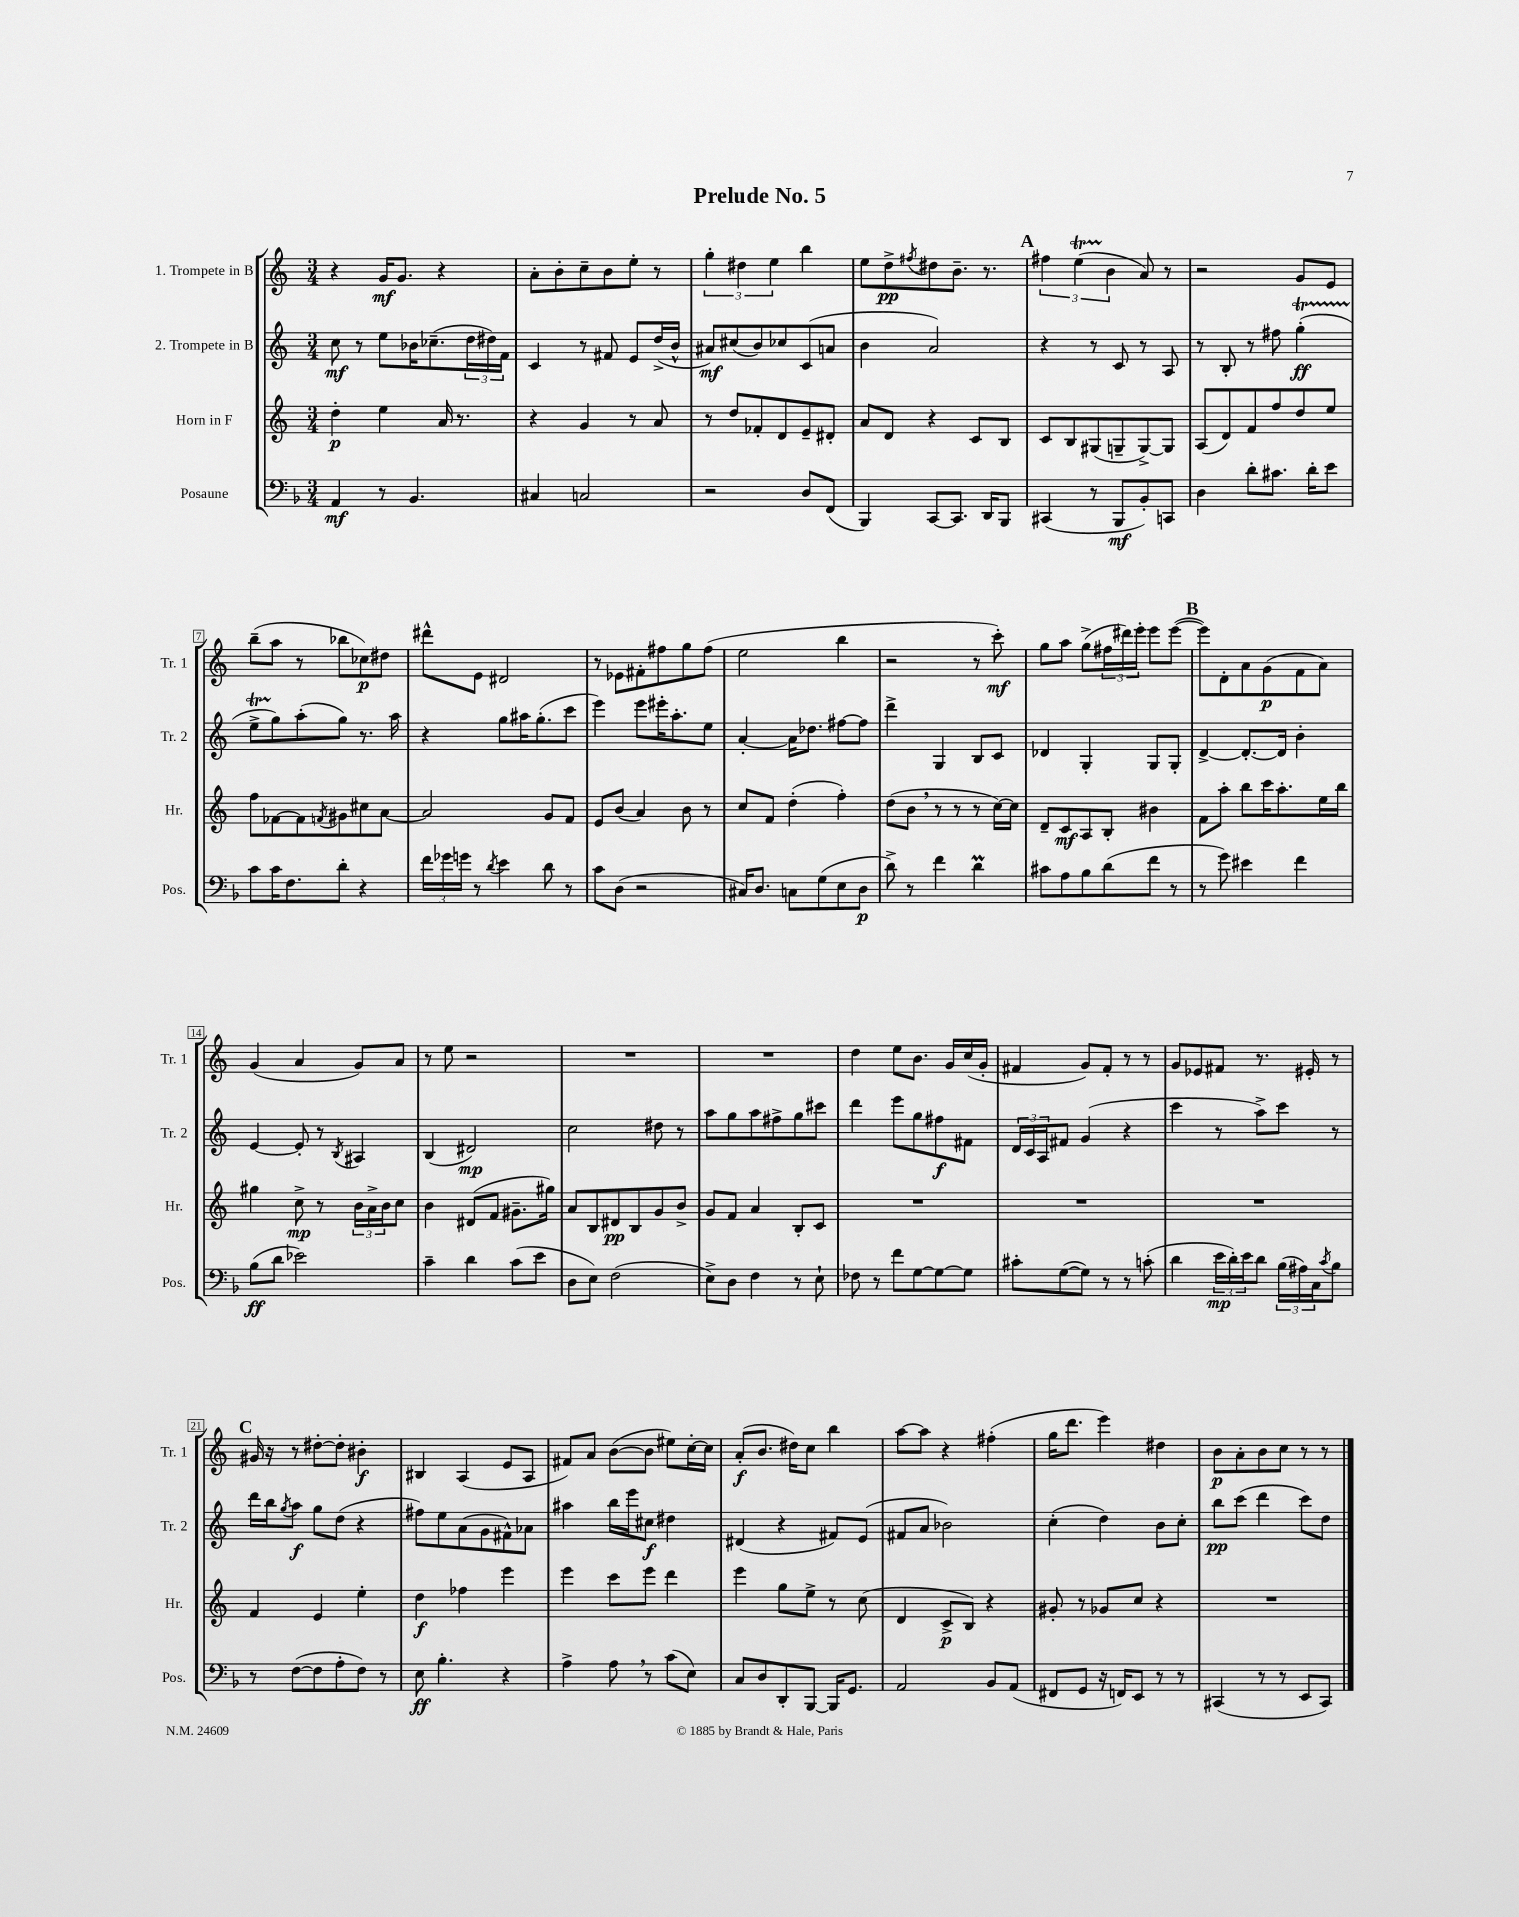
\header { title = "Prelude No. 5" }
<<
\new StaffGroup <<
\new Staff = "s0" \with { instrumentName = "1. Trompete in B" shortInstrumentName = "Tr. 1" } {
    \clef treble \key c \major \numericTimeSignature \time 3/4
    r4 g'16\mf g'8. r4 |
    a'8-. b'8-. c''8-- b'8 e''8-. r8 |
    \tuplet 3/2 { g''4-. dis''4 e''4 } b''4 |
    e''8 d''8->\pp \acciaccatura { fis''8 } dis''8 b'8.-- r8. |
    \mark \markup { \bold "A" } \tuplet 3/2 { fis''4 e''4\startTrillSpan( b'4\stopTrillSpan } a'8) r8 |
    r2 g'8 e'8 |
    b''8--( a''8 r8 bes''8 ces''8\p) dis''8 |
    dis'''8-^ e'8 dis'2 |
    r8 ees'8 fis'8-. fis''8 g''8 fis''8( |
    e''2 b''4 |
    r2 r8 c'''8-.\mf) |
    g''8 a''8 g''8->( \tuplet 3/2 { fis''16 dis'''16) e'''16-. } e'''8 e'''8~( |
    \mark \markup { \bold "B" } e'''8) d'8-. a'8 g'8\p( f'8 a'8) |
    g'4( a'4 g'8) a'8 |
    r8 e''8 r2 |
    R2. |
    R2. |
    d''4 e''8 b'8. g'16 c''16( g'16-. |
    fis'4 g'8) fis'8-. r8 r8 |
    g'8 ees'8 fis'8 r8. eis'16-. r8 |
    \mark \markup { \bold "C" } gis'16 r16 r8 dis''8~-. dis''8-. bis'4-.\f |
    bis4 a4( e'8 a8 |
    fis'8) a'8 b'8~( b'8 eis''8) c''16~-. c''16 |
    a'8-.\f( b'8. dis''16) c''8 b''4 |
    a''8~ a''8 r4 fis''4-.( |
    g''16 d'''8. e'''4) dis''4 |
    b'8\p a'8-. b'8 c''8 r8 r8 \bar "|." |
}
\new Staff = "s1" \with { instrumentName = "2. Trompete in B" shortInstrumentName = "Tr. 2" } {
    \clef treble \key c \major \numericTimeSignature \time 3/4
    c''8\mf r8 e''8 bes'16 ces''8.--( \tuplet 3/2 { d''16 dis''16) f'16 } |
    c'4 r8 fis'8 e'8 d''16->( b'16-^ |
    ais'8\mf) cis''8( b'8) ces''8 c'8( a'8 |
    b'4 a'2) |
    \mark \markup { \bold "A" } r4 r8 c'8 r8 a8 |
    r8 b8-. r8 fis''8 g''4-.\startTrillSpan\ff( |
    e''8-> g''8\stopTrillSpan) a''8-.( g''8) r8. a''16 |
    r4 g''8 ais''16 g''8.-.( c'''8 |
    e'''4) e'''8 eis'''16-. a''8.-. e''8 |
    a'4~-. a'16 des''8. fis''8~ fis''8 |
    d'''4-> g4 b8 c'8 |
    des'4 g4-. g8 g8-. |
    \mark \markup { \bold "B" } d'4~-> d'8.~-. d'16 b'4-. |
    e'4~ e'8-. r8 \acciaccatura { b8 } ais4 |
    b4( dis'2\mp) |
    c''2 dis''8 r8 |
    a''8 g''8 a''8 fis''8-> g''8 cis'''8 |
    d'''4 e'''8 g''8 fis''8\f fis'8 |
    \tuplet 3/2 { d'16 c'16 a16 } fis'8 g'4( r4 |
    c'''4 r8 a''8->) c'''8 r8 |
    \mark \markup { \bold "C" } d'''16 b''16 \acciaccatura { g''8 } a''8\f g''8 d''8( r4 |
    fis''8) e''8 a'8( g'8 fis'8-^) aes'8 |
    ais''4 b''16 e'''16 cis''8\f dis''4 |
    dis'4( r4 fis'8) e'8( |
    fis'8 a'8 bes'2) |
    c''4-.( d''4) b'8 c''8-. |
    b''8\pp c'''8( d'''4 c'''8) d''8 \bar "|." |
}
\new Staff = "s2" \with { instrumentName = "Horn in F" shortInstrumentName = "Hr." } {
    \clef treble \key c \major \numericTimeSignature \time 3/4
    d''4-.\p e''4 a'16 r8. |
    r4 g'4 r8 a'8 |
    r8 d''8 fes'8-. d'8 e'8-- dis'8-. |
    a'8 d'8 r4 c'8 b8 |
    \mark \markup { \bold "A" } c'8 b8 gis8( g8-- g8~->) g8 |
    a8( d'8) f'8 f''8 d''8 e''8 |
    f''8 fes'8~ fes'8 \acciaccatura { f'8 } gis'8 cis''8 a'8~ |
    a'2 g'8 f'8 |
    e'8 b'8( a'4) b'8 r8 |
    c''8 f'8 d''4-.( f''4-.) |
    d''8( b'8 \breathe r8 r8 r8 c''16~) c''16 |
    d'8-- c'8\mf a8 b8-. bis'4 |
    \mark \markup { \bold "B" } f'8 a''8-. b''8 c'''16 a''8.-. e''16 b''16 |
    gis''4 c''8->\mp r8 \tuplet 3/2 { b'16 a'16-> b'16 } c''8 |
    b'4 dis'8( f'8 gis'8.-- gis''16) |
    a'8 b8 dis'8\pp b8 g'8 b'8-> |
    g'8 f'8 a'4 b8-. c'8 |
    R2. |
    R2. |
    R2. |
    \mark \markup { \bold "C" } f'4 e'4 e''4-. |
    d''4\f fes''4 e'''4 |
    e'''4 c'''8 e'''8 d'''4 |
    e'''4 g''8 e''8-> r8 c''8( |
    d'4 c'8->\p b8) r4 |
    gis'8-. r8 ges'8 c''8 r4 |
    R2. \bar "|." |
}
\new Staff = "s3" \with { instrumentName = "Posaune" shortInstrumentName = "Pos." } {
    \clef bass \key f \major \numericTimeSignature \time 3/4
    a,4\mf r8 bes,4. |
    cis4 c2 |
    r2 d8 f,8( |
    bes,,4) c,8~ c,8. d,16 bes,,8 |
    \mark \markup { \bold "A" } cis,4( r8 bes,,8\mf bes,8-.) c,8 |
    d4 d'8-. cis'8. d'16-. e'8 |
    c'8 c'16 f8. d'8-. r4 |
    \tuplet 3/2 { f'16 ges'16 g'16 } r8 \acciaccatura { d'8 } e'4 d'8 r8 |
    c'8 d8( r2 |
    cis16) d8. c8 g8( e8 d8\p |
    d'8->) r8 f'4 d'4\prall |
    cis'8 a8 bes8 d'8( f'8 r8 |
    \mark \markup { \bold "B" } r8 g'8) eis'4 f'4 |
    bes8\ff( d'8 ees'2) |
    c'4-- d'4 c'8( e'8 |
    d8 e8) f2( |
    e8->) d8 f4 r8 e8-! |
    fes8 r8 f'8 g8~ g8~ g8 |
    cis'8-. g8~( g8) r8 r8 c'8-.( |
    d'4 \tuplet 3/2 { e'16\mp d'16-.) e'16 } d'8 \tuplet 3/2 { bes16( ais16) c16 } \acciaccatura { c'8 } bes8 |
    \mark \markup { \bold "C" } r8 f8~( f8 a8-. f8) r8 |
    e8\ff bes4.-. r4 |
    a4-> a8 \breathe r8 c'8( e8) |
    c8 d8 d,8-. bes,,8~ bes,,16 g,8. |
    a,2 bes,8 a,8( |
    fis,8 g,8 r16 f,16) e,8 r8 r8 |
    cis,4( r8 r8 e,8 cis,8) \bar "|." |
}
>>
>>
\layout { \context { \Score \override BarNumber.stencil = #(make-stencil-boxer 0.1 0.3 ly:text-interface::print) } }
